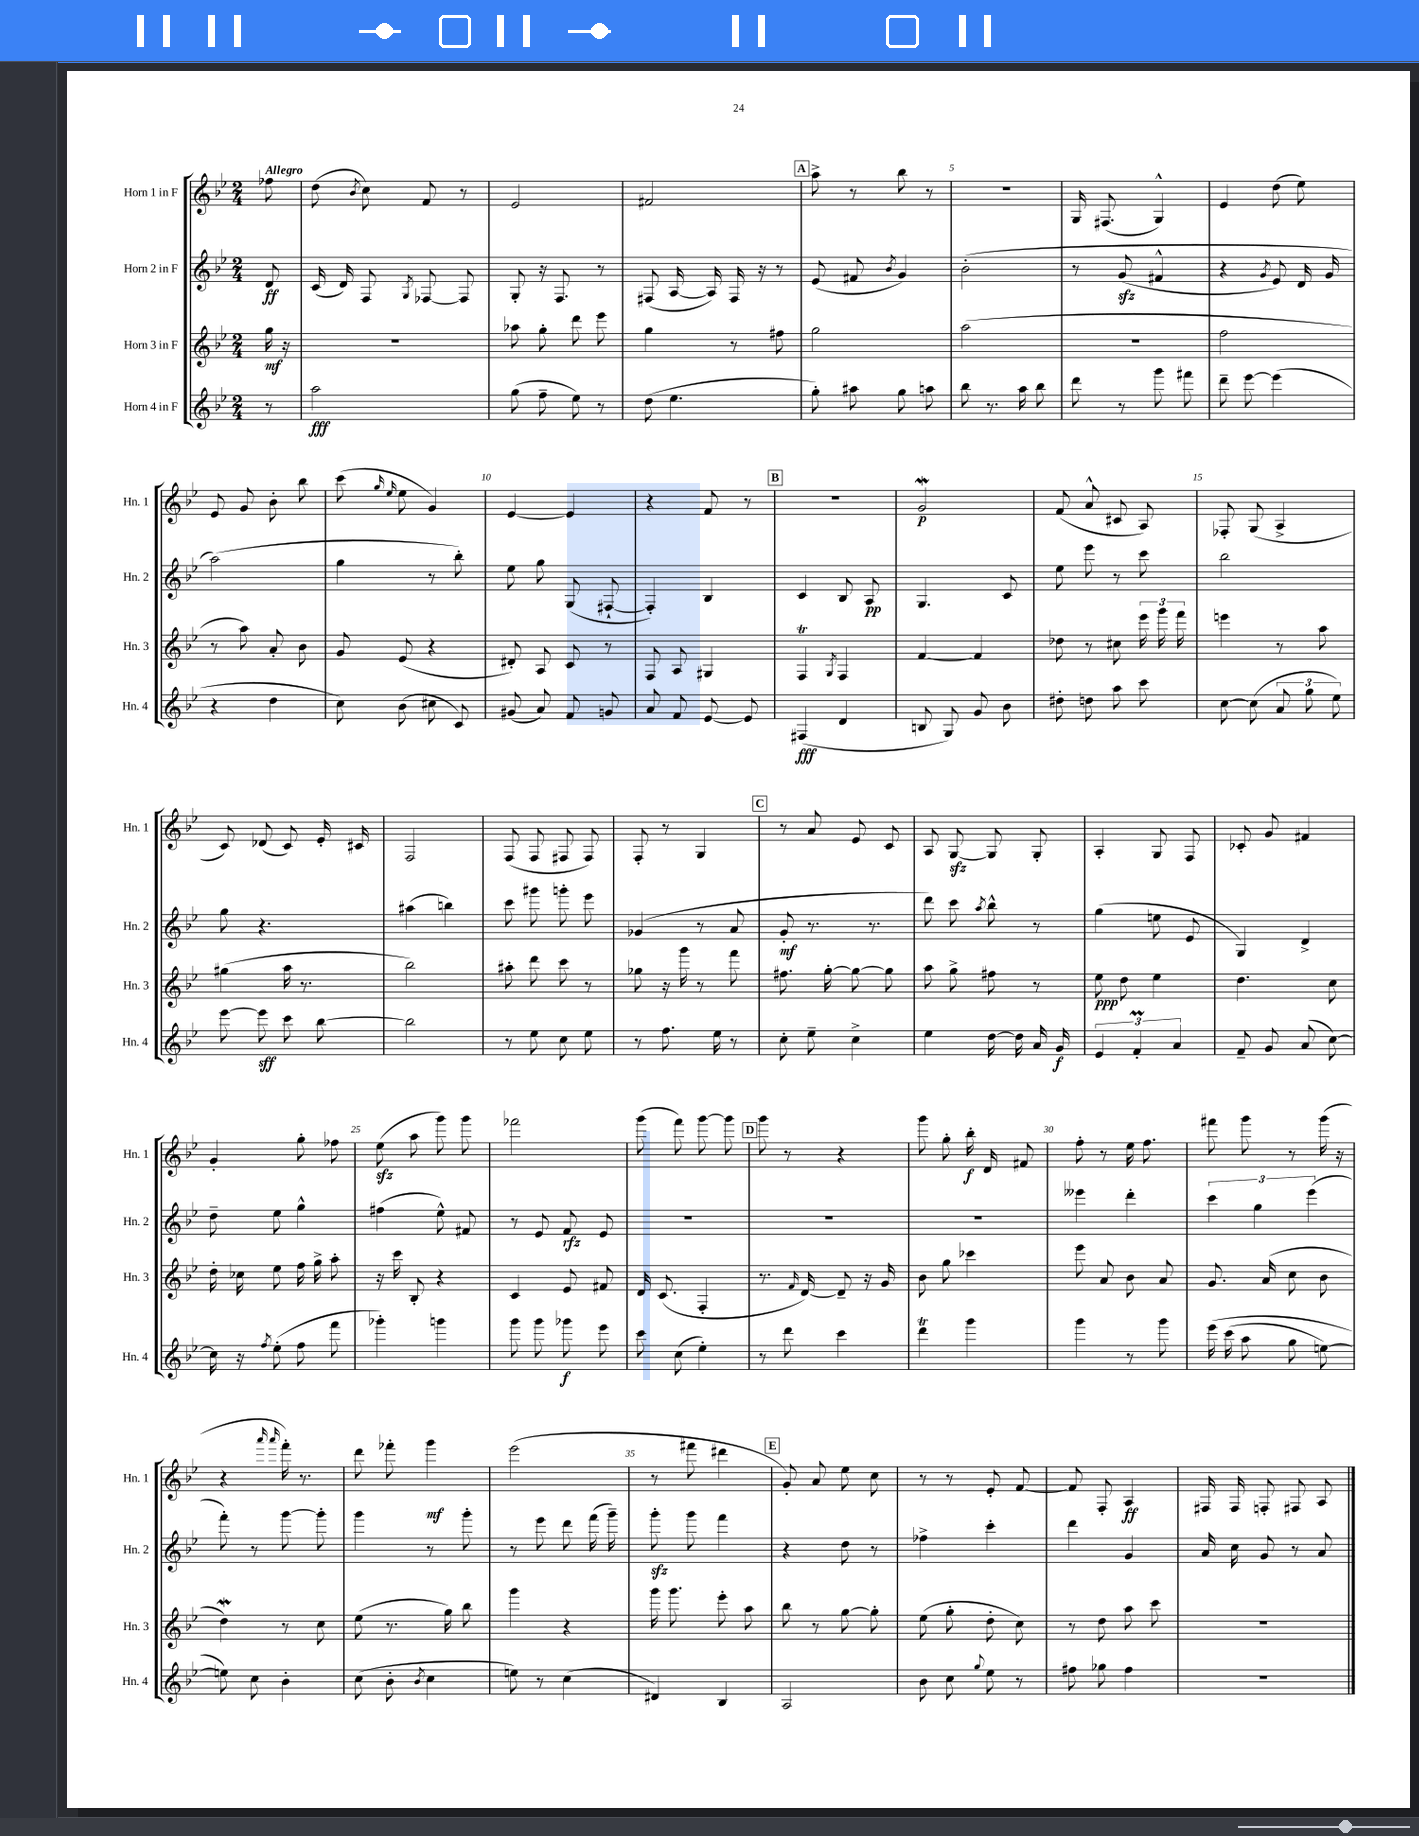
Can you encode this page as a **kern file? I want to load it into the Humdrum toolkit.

**kern	**kern	**kern	**kern
*staff4	*staff3	*staff2	*staff1
*clefG2	*clefG2	*clefG2	*clefG2
*k[b-e-]	*k[b-e-]	*k[b-e-]	*k[b-e-]
*M2/4	*M2/4	*M2/4	*M2/4
8r	16gg	8d	8ff-
.	16r	.	.
=	=	=	=
2aa	2r	(16c	(8dd
.	.	16d)	.
.	.	.	8qb-
.	.	8F	8cc)
.	.	8qG	.
.	.	[8F-	8f
.	.	8F-]	8r
=	=	=	=
(8gg	8aa-	8G'	2e-
8ff~	8gg'	16r	.
.	.	8.F	.
8ee-)	8ddd	.	.
8r	8eee-	8r	.
=	=	=	=
(8dd	4gg	(8F#	2f#
4.ee-	.	[16A	.
.	.	16A])	.
.	8r	16F#	.
.	.	16r	.
.	8ff#	8r	.
=	=	=	=
8gg')	2gg	(8e-	8aa^
8aa#	.	8f#	8r
.	.	8qb-	.
8gg	.	4g)	8bb-
8aa	.	.	8r
=	=	=	=
8bb-	(2aa	&(2b-'	2r
8.r	.	.	.
16aa	.	.	.
8bb-	.	.	.
=	=	=	=
8ddd	2r	8r	16G
.	.	.	(8.F#
8r	.	(8g	.
8ggg	.	4f#^^	4G^^)
8fff#	.	.	.
=	=	=	=
8ddd~	2ff	4r	4e-
[8eee-	.	.	.
.	.	8qg	.
(4eee-]	.	8e-)	(8dd
.	.	16d	8ee-)
.	.	16g	.
=	=	=	=
4r	8r	(2aa&)	8e-
.	8aa)	.	8g
4dd	8a'	.	8b-'
.	8b-	.	8bb-
=	=	=	=
8cc)	8g	4gg	(8ccc
.	.	.	16qqgg
.	.	.	16qqee-
(8b-	(8e-	.	8ee-
8cc#	4r	8r	4g)
8c)	.	8bb-')	.
=	=	=	=
(8g#	8d#')	8ee-	[4e-
8a)	8A	8gg	.
8f	8c	(8G	4e-]
8g	8r	[8F#`	.
=	=	=	=
8a	8F	4F#'])	4r
8f	8A	.	.
[8e-	4G#	4B-	8f
8e-]	.	.	8r
=	=	=	=
(4F#	4F	4c	2r
.	8qG	.	.
4d	4F	8B-	.
.	.	8A	.
=	=	=	=
8B	[4f	4.G	2g
8G)	.	.	.
8g	4f]	.	.
8b-	.	8c	.
=	=	=	=
8dd#'	8dd-	8ee-	(8f
8dd	8r	8eee-	8a^^
8aa	8cc#	8r	8c#
8ccc	24eee-	8ccc	8A)
.	24ggg	.	.
.	24fff	.	.
=	=	=	=
[8cc	4eee	2bb-	8F-'
(8cc]	.	.	(8G
12a	8r	.	4A^
12gg	.	.	.
.	8aa	.	.
12ee-)	.	.	.
=	=	=	=
[8eee-	(4gg#	8gg	8c)
8eee-]	.	4.r	(8d-
8ccc	16aa	.	8c)
.	8.r	.	.
[8bb-	.	.	16e-'
.	.	.	16c#
=	=	=	=
2bb-]	2bb-)	(4aa#	2F
.	.	4bb)	.
=	=	=	=
8r	8aa#'	8ccc	(8F
8ee-	8ddd	8ggg#	8F
8cc	8ccc	8ggg'	8F#
8ee-	8r	8eee-	8F#)
=	=	=	=
8r	8gg-	(4g-	8F'
8.ff	16r	.	8r
.	16ggg	.	.
.	8r	8r	4G
16ee-	.	.	.
8r	8fff	8a	.
=	=	=	=
8cc'	8.ff#	8g'	8r
8ee-~	.	8.r	8a
.	[16gg'	.	.
4cc^	8gg_	.	8e-
.	.	8.r	.
.	8gg]	.	8c
=	=	=	=
4ee-	8aa	8ddd)	8A
.	8gg^	8ccc	[8G
.	.	8qaa	.
[16dd	8ff#	8bb-^^	8G]
16dd]	.	.	.
16a	8r	8r	8G'
16g	.	.	.
=	=	=	=
6e-	8ee-	(4gg	4A'
.	8dd	.	.
6f'	.	.	.
.	4ee-	8ee	8G
6a	.	.	.
.	.	8e-	8F
=	=	=	=
8f~	4.dd	4G)	8c-'
8g	.	.	8g
(8a	.	4d^	4f#
[8cc)	8cc	.	.
=	=	=	=
16cc]	16dd'	8dd~	4g'
16r	16cc-	.	.
8qff	.	.	.
(8ee-'	8ee-	8ee-	.
8ff	16ff	4gg^^	8gg'
.	16gg^	.	.
8fff	8aa'	.	8ff-
=	=	=	=
4ggg-')	16r	(4ff#	(8ee-
.	16ccc	.	.
.	8B-'	.	8aa
4ggg	4r	8ee-^^)	8ggg)
.	.	8f#	8ggg
=	=	=	=
8ggg	4c	8r	2fff-
8ggg	.	8e-	.
8ggg-	8e-	8f	.
8eee-	8f#	8e-	.
=	=	=	=
8ccc	16d	2r	(8ggg
.	(8.c	.	.
(8cc	.	.	8fff)
4ee-')	4F'	.	[8ggg
.	.	.	8ggg]
=	=	=	=
8r	8.r	2r	8ggg
8ddd	.	.	8r
.	16qqf	.	.
.	[16d)	.	.
4ccc	8d~]	.	4r
.	16r	.	.
.	16g	.	.
=	=	=	=
4ddd	8b-	2r	8ggg
.	8gg	.	8gg'
4ggg	4ccc-	.	16bb-'
.	.	.	16d
.	.	.	8f#
=	=	=	=
4ggg	8eee-	4eee--	8ff'
.	8a	.	8r
8r	8b-	4ddd'	16ee-
.	.	.	8.ff
8ggg	8a	.	.
=	=	=	=
&(16eee-	8.g	6ccc	8fff#
(16ccc	.	.	.
8aa	.	.	8ggg
.	.	6gg	.
.	(16a	.	.
8gg	8cc	.	8r
.	.	(6eee-	.
[8ee)	8b-	.	(16ggg
.	.	.	16r
=	=	=	=
8ee]&)	4dd)	8fff')	4r
8cc	.	8r	.
.	.	.	16qqaaa
.	.	.	16qqaaa
4b-'	8r	[8ggg	16fff')
.	.	.	8.r
.	8cc	8ggg']	.
=	=	=	=
(8cc	(8ee-	4ggg	8ddd
8b-'	8.r	.	8fff-'
8qb-	.	.	.
4cc	.	8r	4ggg
.	16gg)	.	.
.	8bb-	8ggg'	.
=	=	=	=
8ee)	4ggg	8r	(2eee-
8r	.	8eee-	.
(4cc	4r	8ddd	.
.	.	(16fff	.
.	.	16ggg~)	.
=	=	=	=
4d#)	16ggg	8ggg'	8r
.	8.ggg	.	.
.	.	8ggg	8fff#
4B-	8eee-'	4fff	4ddd#
.	8aa	.	.
=	=	=	=
2A	8bb-	4r	8g')
.	8r	.	8a
.	[8gg	8dd	8ee-
.	8gg']	8r	8cc
=	=	=	=
8b-	(8ee-	4ff-^	8r
8cc	8gg'	.	8r
8qqgg	.	.	.
8ee-	8dd'	4ccc'	8e-'
8r	8cc)	.	[8f
=	=	=	=
8ff#	8r	4ddd	8f]
8gg-	8dd	.	8F'
4ff#	8aa	4g	4A
.	8ccc	.	.
=	=	=	=
2r	2r	16a	16F#
.	.	16cc	16F#
.	.	8g	8F'
.	.	8r	8F#
.	.	8a	8A
==	==	==	==
*-	*-	*-	*-
